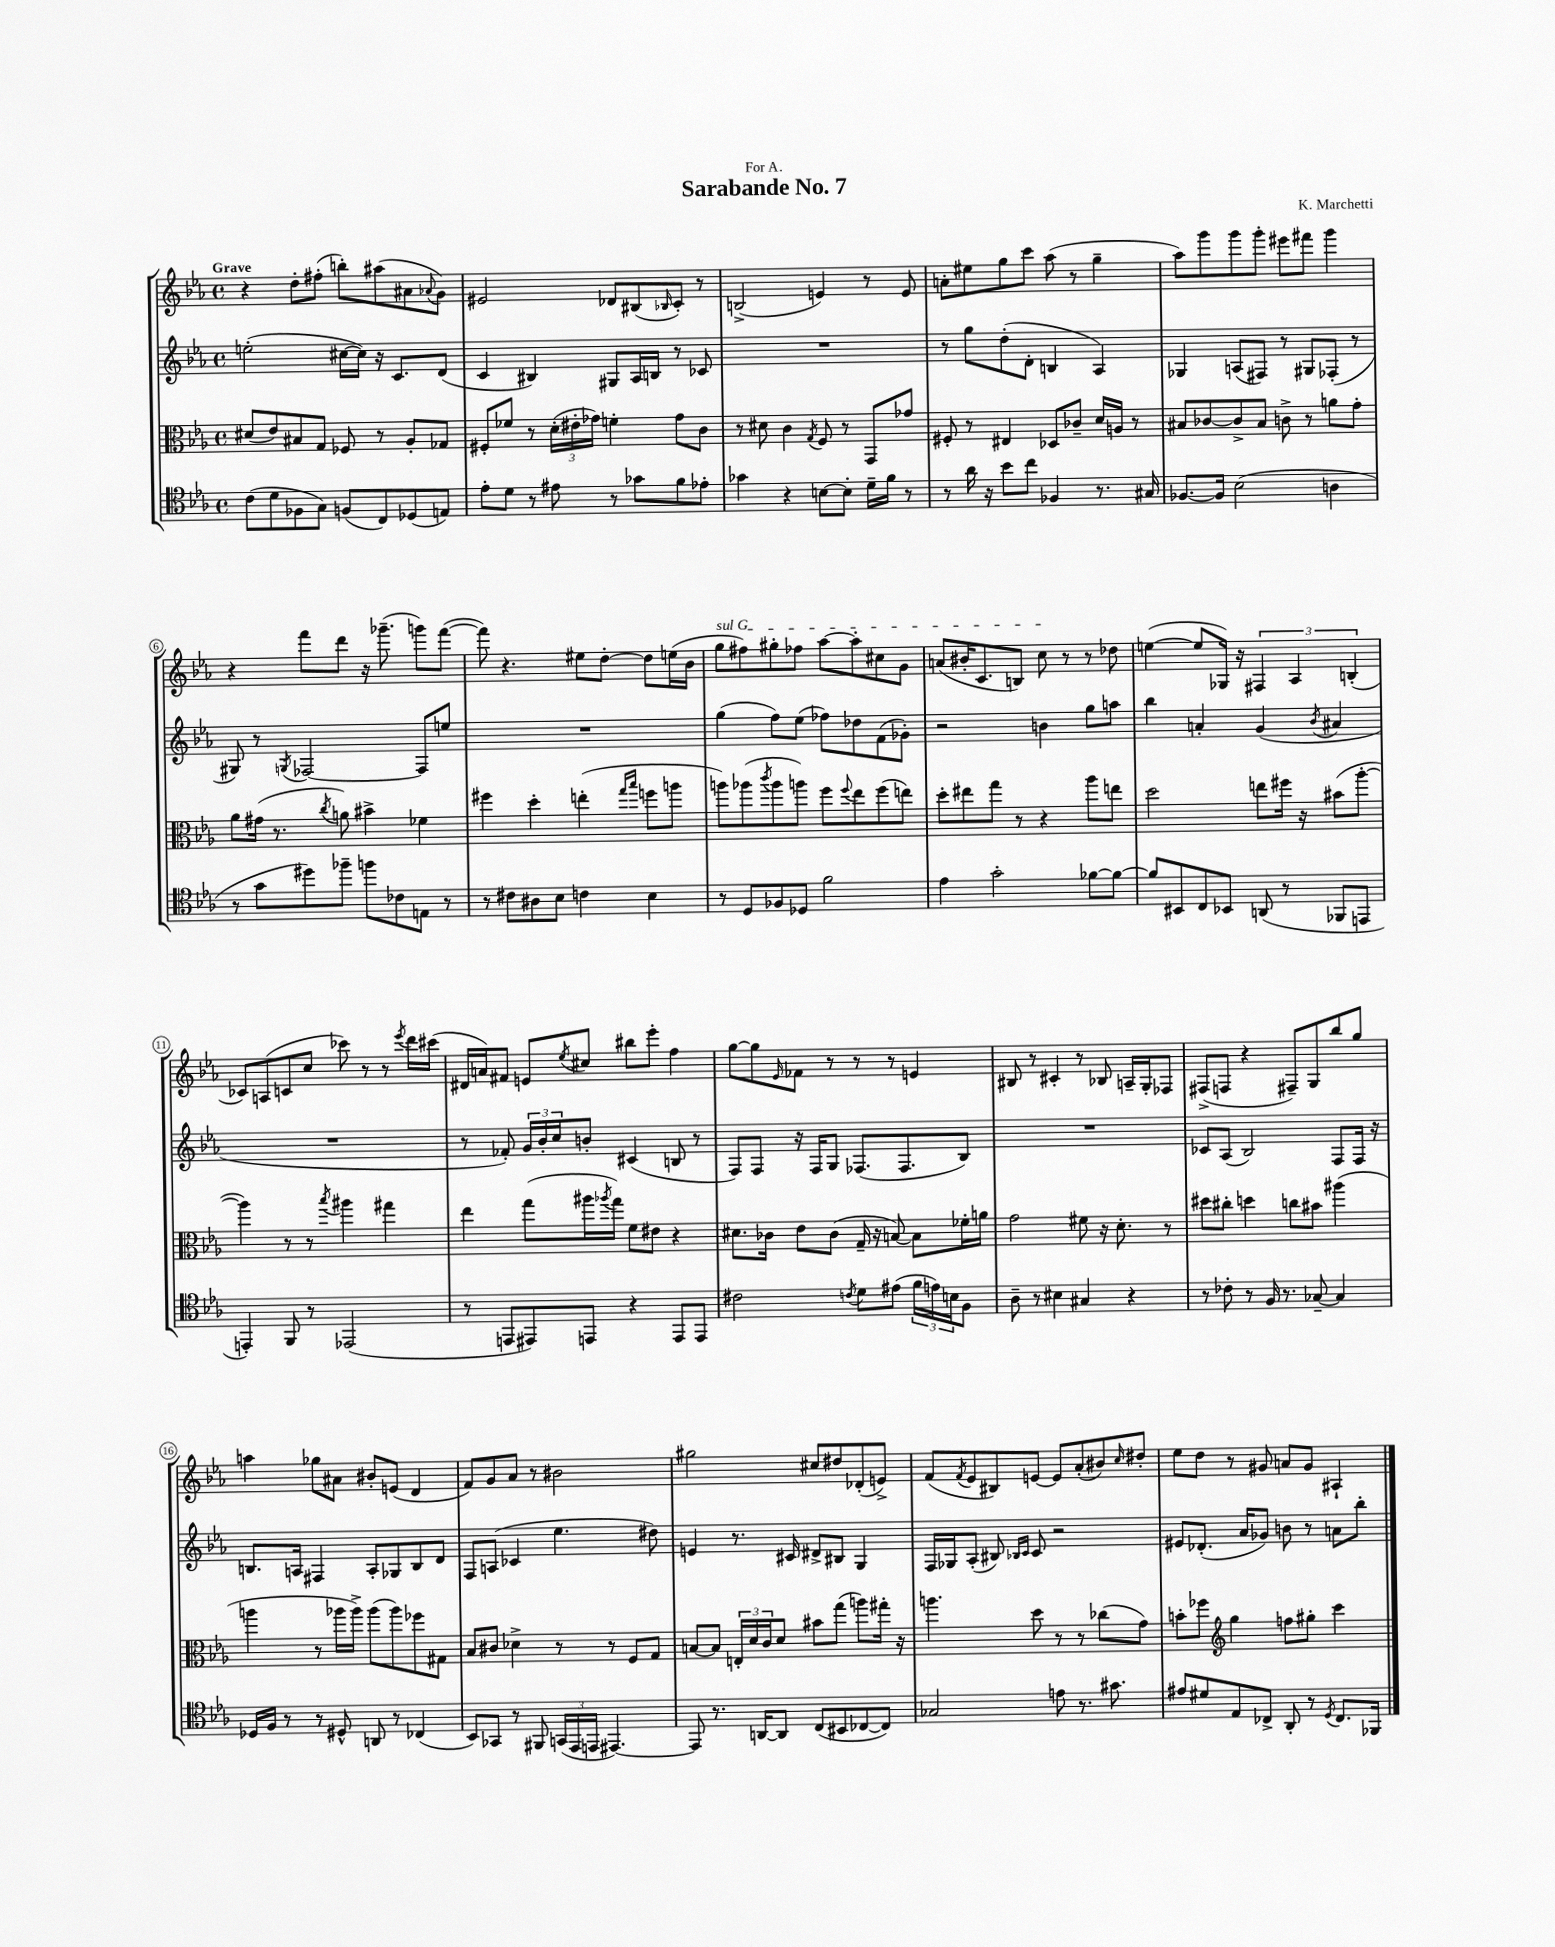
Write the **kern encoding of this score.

**kern	**kern	**kern	**kern
*staff4	*staff3	*staff2	*staff1
*clefC4	*clefC3	*clefG2	*clefG2
*k[b-e-a-]	*k[b-e-a-]	*k[b-e-a-]	*k[b-e-a-]
*M4/4	*M4/4	*M4/4	*M4/4
*met(c)	*met(c)	*met(c)	*met(c)
(8c\L	(8d#/L	(2ee'\	4r
8d\	8e-/)	.	.
8F-\	8B#/	.	8dd'\L
8G\J)	8G/J	.	(8ff#'\J
(8F/L	8F-/	[16cc#\LL	8bb'\L)
.	.	16cc#\]JJ)	.
8C/)	8r	16r	(8aa#\
.	.	8.c/L	.
(8D-/	8A-'/L	.	8a#\
.	.	.	8qqa-/
8E/J)	8G-/J	(8d/J	8g\J)
=	=	=	=
8e-'\L	8F#'/L	4c/	2e#/
8d\J	8f-/J	.	.
8r	8r	4B#/)	.
8e#\	(24d'\LL	.	.
.	24e#'\	.	.
.	24g-\JJ)	.	.
8r	4f'\	8G#/L	8d-/L
8g-\L	.	16A-/L	(8B#/
.	.	16B/JJ	.
.	.	.	16qqB-/
8f\	8g-\L	8r	8c'/J)
8e-'\J	8c\J	8c-/	8r
=	=	=	=
4g-\	8r	1r	(2B^/
.	8d#\	.	.
4r	4c\	.	.
.	8qG/	.	.
[8B\L	8F/	.	4e/)
8B'\]J	8r	.	.
16d~\LL	8GG/L	.	8r
16f\JJ	.	.	.
8r	8g-/J	.	8e/
=	=	=	=
8r	8F#'/	8r	8a'\L
16a-\	8r	8gg\L	8ee#\
16r	.	.	.
8b-\L	4E#/	(8dd'\	8gg\
8cc\J	.	8d'\J	8ccc\J
4F-/	8D-/L	4B/	(8aa-\
.	8c-~/J	.	8r
8.r	16d/LL	4A-/)	4gg~\
.	16A/JJ	.	.
.	8r	.	.
16G#/	.	.	.
=	=	=	=
[8.F-/L	8B#/L	4G-/	8aa-\L)
.	[8c-/	.	8ggg\
16F-/]Jk	.	.	.
(2B-\	8c-^/]	(8A/L	8ggg\
.	8B#/J	8F#/J)	8ggg'\J
.	8c^\	8r	8eee#\L
.	8r	8G#/L	8fff#\J
4A\	8a\L	(8F-'/J	4ggg\
.	8g'\J	8r	.
=	=	=	=
8r	8a-\L	8G#/)	4r
8g\L	(16g#\Jk	8r	.
.	8.r	.	.
.	.	8qG/	.
8dd#\)	.	[2F-/	8fff\L
.	8qcc/	.	.
8ff-~\J	8a\)	.	8ddd\J
8ff\L	4b#^\	.	16r
.	.	.	(8.ggg-~\
8c-\	.	.	.
8E\J	4f-\	8F-/]L	8ggg\L)
8r	.	8ee/J	([8fff\J
=	=	=	=
8r	4ff#\	1r	8fff\])
8c#\L	.	.	4.r
8A#\	4dd'\	.	.
8B-\J	.	.	.
4c\	(4ee'\	.	8ee#\L
.	.	.	[8dd'\J
.	16qqgg/LL	.	.
.	16qqbb-/JJ	.	.
4B-\	8ff\L	.	8dd\]L
.	8aa\J	.	(16ee\L
.	.	.	16b-\JJ
=	=	=	=
8r	8aa\L)	(4gg\	8gg\L
8D/L	(8aa-\	.	8ff#\)
.	8qccc/	.	.
8F-/	8aa-\	8ff\L)	8gg#'\
8D-/J	8aa\J)	(8ee-\J	8ff-\J
2f\	8ff\L	8ff-\L)	[8aa-\L
.	8qqff/	.	.
.	8ee-\	8dd-\	8aa-'\]
.	(8ff\	(8f\	8cc#\
.	8ee\J)	8g-'\J)	8g\J
=	=	=	=
4e-\	8dd'\L	2r	(8a/L
.	8ee#\	.	16b#'/K
.	.	.	8.c/
2g'\	8gg\J	.	.
.	8r	.	8B/J)
.	4r	4b\	8cc\
.	.	.	8r
[8f-\L	8aa-\L	8gg\L	8r
8f-\_J	8ee\J	8aa\J	8dd-\
=	=	=	=
8f-/]L	2dd\	4bb-\	([4ee\
8BB#/	.	.	.
8C/	.	4a'/	8ee/]L
8BB-/J	.	.	16G-/Jk)
.	.	.	16r
(8AA/	8ee\L	(4g/	6F#/
8r	16ff#\Jk	.	.
.	.	.	6A-/
.	16r	.	.
.	.	8qb-/	.
8FF-/L	(8b#\L	4a#/	.
.	.	.	(6B'/
8EE/J	[8aa-'\J	.	.
=	=	=	=
4EE'/)	4aa-\])	1r	8c-/L)
.	.	.	(8A/
8FF/	8r	.	8c/
8r	8r	.	8cc/J
.	8qbb-/	.	.
(2EE-/	4aa#\	.	8ccc-\)
.	.	.	8r
.	4gg#\	.	8r
.	.	.	8qeee-/
.	.	.	16ddd\LL
.	.	.	(16ccc#\JJ
=	=	=	=
8r	4ee-\	8r	16d#/LL
.	.	.	16a/J)
8EE/L	.	8f-'/)	8f#/J
8EE#/)	(8gg\L	24g/LL	8e/L
.	.	24b-'/	.
.	.	24cc/J	.
.	.	.	8qee-/
8EE/J	16aa#\L	8b'/J	8cc#/J
.	8qaa-/	.	.
.	16gg\JJ)	.	.
4r	8f\L	(4c#/	8bb#\L
.	8e#\J	.	8eee-'\J
8EE/L	4r	8B/	4ff\
8EE/J	.	8r	.
=	=	=	=
2c#\	8.d#\L	8F/L)	[8gg\L
.	.	8F/J	8gg\]
.	16c-\Jk	.	.
.	.	.	16qqe-/
.	8e-\L	16r	8f-\J
.	.	16F/LK	.
.	(8c-\J	8G/J	8r
8qc/	.	.	.
8d\L	16G~/	(8.F-/L	8r
.	16r	.	.
(8e#\J	[8B/)	.	8r
.	.	8.F-/	.
24f\LL	8B\]L	.	4e/
24e\)	.	.	.
24B\J	.	.	.
8F\J	16f-'\L	8B-/J)	.
.	16a\JJ	.	.
=	=	=	=
8A-~\	2g\	1r	8B#/
8r	.	.	8r
4B#\	.	.	4c#'/
4G#/	8f#\	.	8r
.	16r	.	8B-/
.	8.d'\	.	.
4r	.	.	16A~/LL
.	.	.	16G'/J
.	8r	.	8F-/J
=	=	=	=
8r	8dd#\L	8c-/L	(8F#^/L
8c-'\	8cc#'\J	(8A-/J	8F/J
8r	4dd\	2B-/)	4r
16F/	.	.	.
8.r	.	.	.
.	8cc\L	.	8F#~/L)
[8G-~/	8b#\J	.	8G/
4G-/]	(4aa#\	8F/L	8bb-/
.	.	16F/Jk	8gg/J
.	.	16r	.
=	=	=	=
16D-/LL	4aa\	8.B/L	4aa\
16F/JJ	.	.	.
8r	.	.	.
.	.	16A/Jk	.
8r	8r	4F#/	8gg-\L
8D#^^/	16aa-\LL	.	8a#\J
.	16aa-^\JJ)	.	.
8AA/	(8aa-\L	8A'/L	8b#'/L
8r	8aa-\)	8G-/	(8e/J
(4C-/	8ff-\	8B/	4d/
.	8G#\J	8d/J	.
=	=	=	=
8BB-/L)	8B-/L	8F/L	8f/L)
8GG-/J	8c#/J	(8A/J	8g/
8r	4d-^\	4c-/	8a-/J
8FF#/	.	.	8r
(24GG/LL	8r	4.ee-\	2b#\
24EE-/	.	.	.
24EE/JJ	.	.	.
[4.EE#/)	8r	.	.
.	8F/L	.	.
.	8G/J	8dd#\)	.
=	=	=	=
8EE#/]	[8B/L	4e/	2gg#\
8.r	8B/]J	.	.
.	24E'/LL	8.r	.
.	24d/	.	.
[16AA/LK	.	.	.
.	24c/J	.	.
8AA/]J	8d/J	.	.
.	.	16c#/	.
(8C/L	8b#\L	8d#^/L	8cc#/L
8BB#/	(8gg\J	8B#/J	8dd#/
[8C-/	8aa\L)	4G/	(8d-'/
8C-/]J)	16gg#'\Jk	.	8e^/J)
.	16r	.	.
=	=	=	=
2G-/	4.aa\	16F/LL	(8f/L
.	.	16G-/J	.
.	.	.	8qf/
.	.	(8A-'/J	8e-/
.	.	8B#/)	8B#/)
.	.	16qqB-/LL	.
.	.	16qqc/JJ	.
.	8dd\	8c/	[8e/J
8e\	8r	2r	8e/]L
8.r	8r	.	(8a-'/
.	(8cc-\L	.	8b#/)
8.g#\	.	.	.
.	.	.	16qqcc/
.	8g\J)	.	8dd#'/J
=	=	=	=
8e#/L	8b'\L	8e#/L	8ee-\L
8d#/	8ff-\J	(8.d-'/J	8dd\J
*	*clefG2	*	*
8E-/	4gg\	.	8r
.	.	16a-/LK	.
8C-^/J	.	8g-/J)	8g#/
8AA-'/	8ff\L	8b\	8a/L
8r	8gg#'\J	8r	8g#/J
8qD/	.	.	.
8.C-/L	4ccc\	8a\L	4A#`/
.	.	8bb-'\J	.
16FF-/Jk	.	.	.
==	==	==	==
*-	*-	*-	*-
